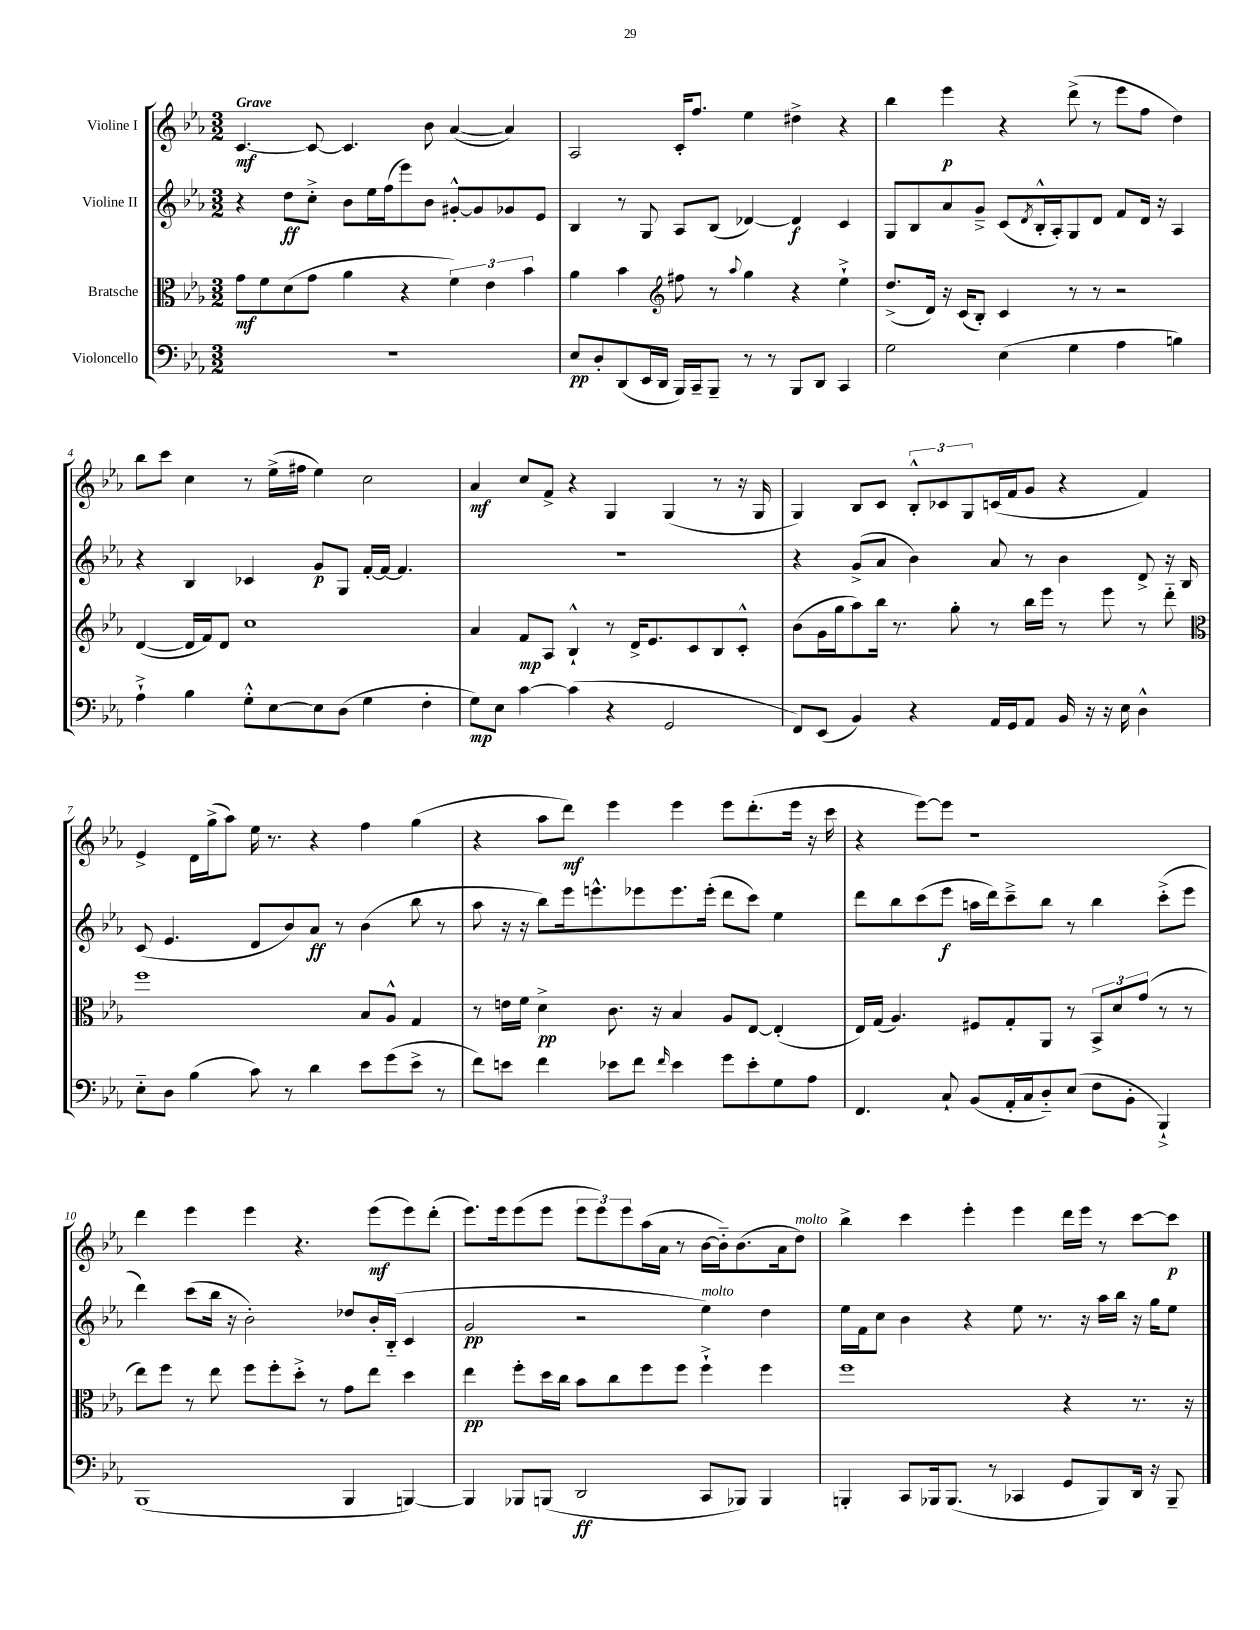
<<
\new StaffGroup <<
\new Staff = "s0" \with { instrumentName = "Violine I" } {
    \clef treble \key ees \major \numericTimeSignature \time 3/2 \tempo "Grave"
    c'4.~\mf c'8~ c'4. bes'8 aes'4~( aes'4) |
    aes2 c'16-. f''8. ees''4 dis''4-> r4 |
    bes''4 ees'''4\p r4 d'''8->( r8 ees'''8 f''8 d''4) |
    bes''8 c'''8 c''4 r8 ees''16->( fis''16 ees''4) c''2 |
    aes'4\mf c''8 f'8-> r4 g4 g4( r8 r16 g16 |
    g4) bes8 c'8 \tuplet 3/2 { bes8-.-^ ces'8 g8 } c'16( f'16 g'8 r4 f'4) |
    ees'4-> d'16 g''16->( aes''8) ees''16 r8. r4 f''4 g''4( |
    r4 aes''8 d'''8\mf) ees'''4 ees'''4 ees'''8 d'''8.-.( ees'''16 r16 c'''16 |
    r4 ees'''8~) ees'''8 r1 |
    d'''4 ees'''4 ees'''4 r4. ees'''8\mf( ees'''8) d'''8-.( |
    ees'''8.) ees'''16 ees'''8( ees'''8 \tuplet 3/2 { ees'''8 ees'''8) ees'''8 } aes''16( aes'16 r8 bes'16~ bes'16-_) bes'8.( aes'16 d''8^\markup { \italic "molto" }) |
    bes''4-> c'''4 ees'''4-. ees'''4 d'''16 ees'''16 r8 c'''8~ c'''8\p \bar "|." |
}
\new Staff = "s1" \with { instrumentName = "Violine II" } {
    \clef treble \key ees \major \numericTimeSignature \time 3/2
    r4 d''8\ff c''8-.-> bes'8 ees''16 f''16( ees'''8) bes'8 gis'8~-.-^ gis'8 ges'8 ees'8 |
    bes4 r8 g8 aes8 bes8( des'4~) des'4\f c'4 |
    g8 bes8 aes'8 g'8---> c'8( \acciaccatura { d'8 } bes16-.-^ aes16-.) g8 d'8 f'8 d'16 r16 aes4 |
    r4 bes4 ces'4 g'8\p g8 f'16~-. f'16~ f'4. |
    R1. |
    r4 g'8->( aes'8 bes'4) aes'8 r8 bes'4 d'8-> r16 bes16 |
    c'8( ees'4. d'8 bes'8) aes'8\ff r8 bes'4( bes''8 r8 |
    aes''8 r16 r16 bes''8) ees'''16 e'''8.-^ ees'''8 ees'''8. ees'''16-.( d'''8 c'''8) ees''4 |
    d'''8 bes''8 c'''8( ees'''8\f a''16 d'''16) c'''8---> bes''8 r8 bes''4 c'''8-.->( ees'''8 |
    d'''4) c'''8( bes''16 r16 bes'2-.) des''8 bes'16-. bes16-_( c'4 |
    g'2\pp r2 ees''4^\markup { \italic "molto" }) d''4 |
    ees''16 f'16 c''8 bes'4 r4 ees''8 r8. r16 aes''16 bes''16 r16 g''16 ees''8 \bar "|." |
}
\new Staff = "s2" \with { instrumentName = "Bratsche" } {
    \clef alto \key ees \major \numericTimeSignature \time 3/2
    g'8\mf f'8 d'8( g'8 aes'4 r4 \tuplet 3/2 { f'4) ees'4 bes'4 } |
    aes'4 bes'4 \clef treble fis''8 r8 \appoggiatura { aes''8 } g''4 r4 ees''4-!-> |
    d''8.->( d'16) r16 c'16( bes8-.) c'4 r8 r8 r2 |
    d'4~( d'16 f'16) d'8 c''1 |
    aes'4 f'8\mp aes8 bes4-!-^ r8 d'16-> ees'8. c'8 bes8 c'8-.-^ |
    bes'8( g'16 g''16 aes''8) bes''16 r8. g''8-. r8 bes''16 ees'''16 r8 ees'''8 r8 d'''8-_ |
    \clef alto f''1 bes8 aes8-^ g4 |
    r8 e'16 f'16 d'4->\pp c'8. r16 bes4 aes8 ees8~ ees4-.( |
    ees16) g16( aes4.) fis8 g8-. aes,8 r8 \tuplet 3/2 { bes,8-> d'8 g'8( } r8 r8 |
    ees''8) f''8 r8 ees''8 f''8 f''8-. d''8-.-> r8 g'8 ees''8 d''4 |
    ees''4\pp f''8-. d''16 c''16 bes'8 c''8 f''8 f''8 f''4-!-> f''4 |
    f''1 r4 r8. r16 \bar "|." |
}
\new Staff = "s3" \with { instrumentName = "Violoncello" } {
    \clef bass \key ees \major \numericTimeSignature \time 3/2
    R1. |
    ees8\pp d8-. d,8( ees,16 d,16 bes,,16) c,16-- bes,,8-- r8 r8 bes,,8 d,8 c,4 |
    g2 ees4( g4 aes4 b4) |
    aes4-!-> bes4 g8-.-^ ees8~ ees8 d8( g4 f4-. |
    g8\mp) ees8 c'4~ c'4( r4 g,2 |
    f,8) ees,8( bes,4) r4 aes,16 g,16 aes,8 bes,16 r16 r16 ees16 d4-^ |
    ees8-_ d8 bes4( c'8) r8 d'4 ees'8 g'8( ees'8-> r8 |
    f'8) e'8 f'4 ees'8 f'8 \grace { f'16 } ees'4 g'8 ees'8-. g8 aes8 |
    f,4. c8-! bes,8( aes,16-. c16 d8-_) ees8( f8 bes,8-. bes,,4-!->) |
    bes,,1( bes,,4 b,,4~) |
    b,,4 bes,,8 b,,8( d,2\ff c,8 bes,,8) bes,,4 |
    b,,4-. c,8 bes,,16 bes,,8.( r8 ces,4 g,8 bes,,8) d,16 r16 bes,,8-- \bar "|." |
}
>>
>>
